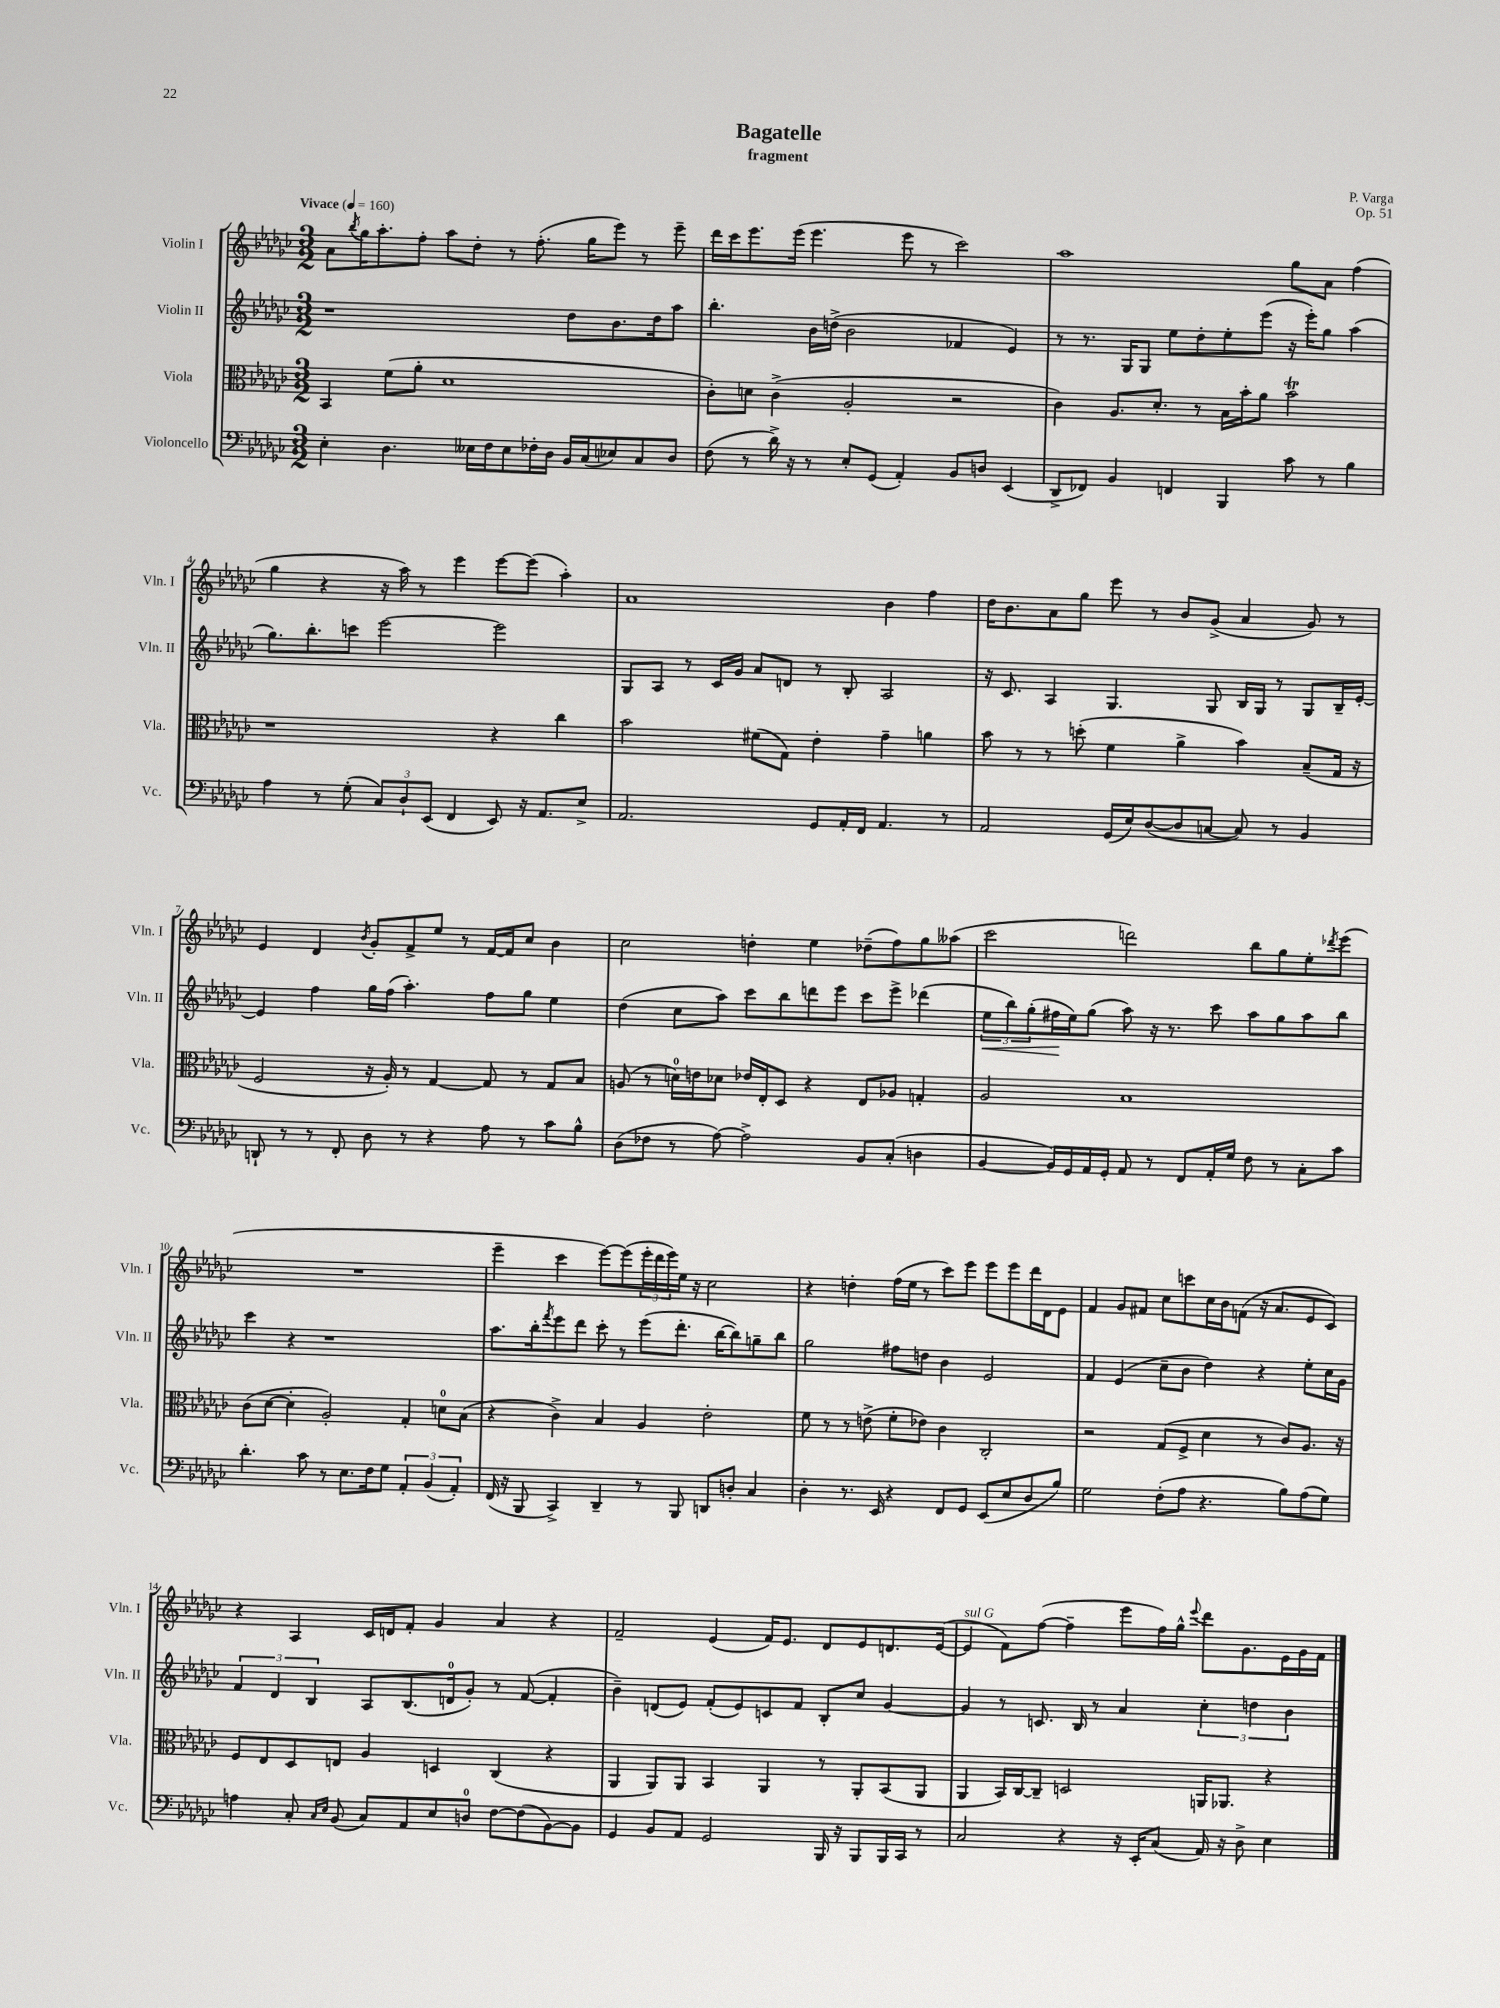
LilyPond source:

\header { title = "Bagatelle" composer = "P. Varga" subtitle = "fragment" opus = "Op. 51" }
<<
\new StaffGroup <<
\new Staff = "s0" \with { instrumentName = "Violin I" shortInstrumentName = "Vln. I" } {
    \clef treble \key ges \major \numericTimeSignature \time 3/2 \tempo "Vivace" 4 = 160
    aes'8 \acciaccatura { bes''8 } ges''16 aes''8.-. f''8-. aes''8 des''8-. r8 f''8.-.( ges''16 ees'''8) r8 ees'''8-- |
    des'''16 ces'''16 ees'''8. ees'''16( ees'''4. ees'''8 r8 ces'''2) |
    aes''1 ges''8 aes'8 f''4( |
    ges''4 r4 r16 aes''16) r8 ees'''4 ees'''8~ ees'''8( aes''4-.) |
    aes'1 bes'4 f''4 |
    des''16 bes'8. aes'8 ges''8 ees'''8 r8 bes'8 ges'8->( aes'4 ges'8) r8 |
    ees'4 des'4 \acciaccatura { bes'8 } ges'8-. f'8-> ees''8 r8 f'16~ f'16 ces''8 bes'4 |
    ces''2 d''4-. ees''4 des''8--( f''8) ges''8 aeses''8( |
    ces'''2 d'''2) bes''8 ges''8 ees''8-. \acciaccatura { des'''8 } ees'''8( |
    R1. |
    ees'''4-- ces'''4 ees'''8~) ees'''8( \tuplet 3/2 { ees'''16-. des'''16 ees'''16) } ees''16 r16 ces''2 |
    r4 d''4-. f''16( ees''16 r8 ces'''8) ees'''8 ees'''8 ees'''8 des'''16 des'16 ees'8 |
    f'4 ges'8 fis'8 ces''8 c'''8 ces''16 bes'16 f'8( r16 aes'8. ees'8 ces'8) |
    r4 aes4 ces'16 d'16 f'8-. ges'4 aes'4 r4 |
    f'2-- ees'4( f'16) ees'8. des'8 ees'8 d'8. ees'16~( |
    ees'4^\markup { \italic "sul G" } f'8) f''8~( f''4-- ees'''8 f''16) ges''16-^ \appoggiatura { ees'''8 } des'''8 ges'8. ees'16 ges'16 f'16 \bar "|." |
}
\new Staff = "s1" \with { instrumentName = "Violin II" shortInstrumentName = "Vln. II" } {
    \clef treble \key ges \major \numericTimeSignature \time 3/2
    r1 des''8 bes'8. des''16 aes''8 |
    bes''4.-. bes'16 d''16->( bes'2 fes'4 ees'4) |
    r8 r8. ges16 ges8 ees''8 des''8-. ees''8-. ees'''8( r16 ees'''16-.) ges''8 aes''4( |
    ges''8.) bes''8.-. c'''8 ees'''2~ ees'''2 |
    ges8 aes8 r8 ces'16 ges'16 aes'8 d'8 r8 bes8-. aes2 |
    r16 ces'8. aes4 ges4. ges8 bes16 ges16 r8 ges8 bes16-- ees'16~-. |
    ees'4 f''4 ges''16 f''16( aes''4.-.) f''8 ges''8 ees''4 |
    des''4( ces''8 aes''8) ces'''8 bes''8 d'''8 ees'''8 ces'''8 ees'''8-> des'''4( |
    \tuplet 3/2 { ees''8\< bes''8) ges''8-.( } fis''16\! ees''16) ges''8( aes''8) r16 r8. ces'''8 aes''8 ges''8 aes''8 bes''8 |
    ces'''4 r4 r1 |
    aes''8. bes''16-. \acciaccatura { f'''8 } ees'''8 des'''8 ces'''8-. r8 ees'''8( des'''8.-. bes''16~ bes''8) g''8-- bes''8 |
    ges''2 fis''8 d''8 bes'4 ees'2 |
    f'4 ees'4( ces''8-- bes'8 des''4) r4 ees''8-. ces''16 ges'16 |
    \tuplet 3/2 { f'4 des'4 bes4 } aes8 bes8.( d'16-0 ges'8-.) r8 f'8~( f'4-. |
    bes'4--) d'8( ees'8) f'8-.( ees'8) c'8 f'8 bes8-. ces''8 ges'4~ |
    ges'4 r8 c'8. bes16 r8 aes'4 \tuplet 3/2 { ces''4-. d''4 bes'4 } \bar "|." |
}
\new Staff = "s2" \with { instrumentName = "Viola" shortInstrumentName = "Vla." } {
    \clef alto \key ges \major \numericTimeSignature \time 3/2
    bes,4 f'8( aes'8-. des'1 |
    ces'8-.) d'8 ces'4->( aes2-. r2 |
    ces'4) aes8. des'8.-. r8 bes16 bes'16-. aes'8 bes'2\trill |
    r1 r4 ces''4 |
    bes'2 fis'8( ges8) ees'4-. ges'4-- a'4 |
    bes'8 r8 r8 d''8-.( f'4 aes'4-> bes'4) bes8--( ges16 r16 |
    f2 r16 aes16-.) r8 ges4~ ges8 r8 ges8 bes8 |
    a8( r8 d'16-0) e'16 des'8 ees'16 ees16-. des8 r4 ees8 aes8 g4-. |
    aes2 bes1 |
    ces'8( des'8~ des'4-. aes2-.) ges4-. d'8-0 bes8( |
    r4 ces'4->) bes4 aes4 ees'2-. |
    f'8 r8 r8 e'8->( f'8-. ees'8) ces'4 ces2-. |
    r2 ges8( f8-> des'4 r8 ces'8) aes8. r16 |
    f8 ees8 des8 e8 aes4 d4 ces4( r4 |
    aes,4 aes,8) aes,8 bes,4 aes,4 r8 aes,8-. bes,8( aes,8 |
    aes,4 bes,16) ces16~ ces8-- d2 a,16 aes,8. r4 \bar "|." |
}
\new Staff = "s3" \with { instrumentName = "Violoncello" shortInstrumentName = "Vc." } {
    \clef bass \key ges \major \numericTimeSignature \time 3/2
    ees4-. des4. eeses16 f16 eeses8 fes16-. des16 bes,16 ces16( ees8) ces8 des8 |
    f8( r8 des'16->) r16 r8 ees8-. ges,8( aes,4-.) bes,8 d8 ees,4( |
    des,8-> fes,8) bes,4 f,4 bes,,4 ces'8 r8 bes4 |
    aes4 r8 ges8-.( \tuplet 3/2 { ces8) des8-! ees,8( } f,4 ees,8) r16 aes,8. ees8-> |
    aes,2. ges,8 aes,16-. f,16 aes,4. r8 |
    aes,2 ges,16( ees16) des8~( des8 c8~ c8) r8 bes,4 |
    d,8-! r8 r8 f,8-. des8 r8 r4 aes8 r8 ces'8 bes8-^ |
    des8( fes8 r8 aes8~) aes2-> bes,8 ces8-.( d4 |
    bes,4~ bes,16) ges,16 aes,16 ges,16-. aes,8 r8 f,8 aes,16-. ges16 f8 r8 ces8-. ces'8 |
    des'4.-. ces'8 r8 ees8. f16 ges8 \tuplet 3/2 { aes,4-. bes,4( aes,4-.) } |
    f,16( r16 bes,,8 ces,4->) des,4-- r8 bes,,8 d,8 d8-. ces4 |
    des4-. r8. ees,16 r4 f,8 ges,8 ees,8( ees8 des8 bes8) |
    ges2 f8-.( aes8 r4. bes8) aes8( ges8) |
    a4 ces8-. \grace { ces16 ees16 } bes,8( ces8) aes,8 ees8 d8-0 f8~ f8( bes,8~) bes,8 |
    ges,4 bes,8 aes,8 ges,2 bes,,16 r16 bes,,8 bes,,16 ces,16 r8 |
    ces2 r4 r16 ees,16-. ces8( aes,16) r16 des8-> ees4 \bar "|." |
}
>>
>>
